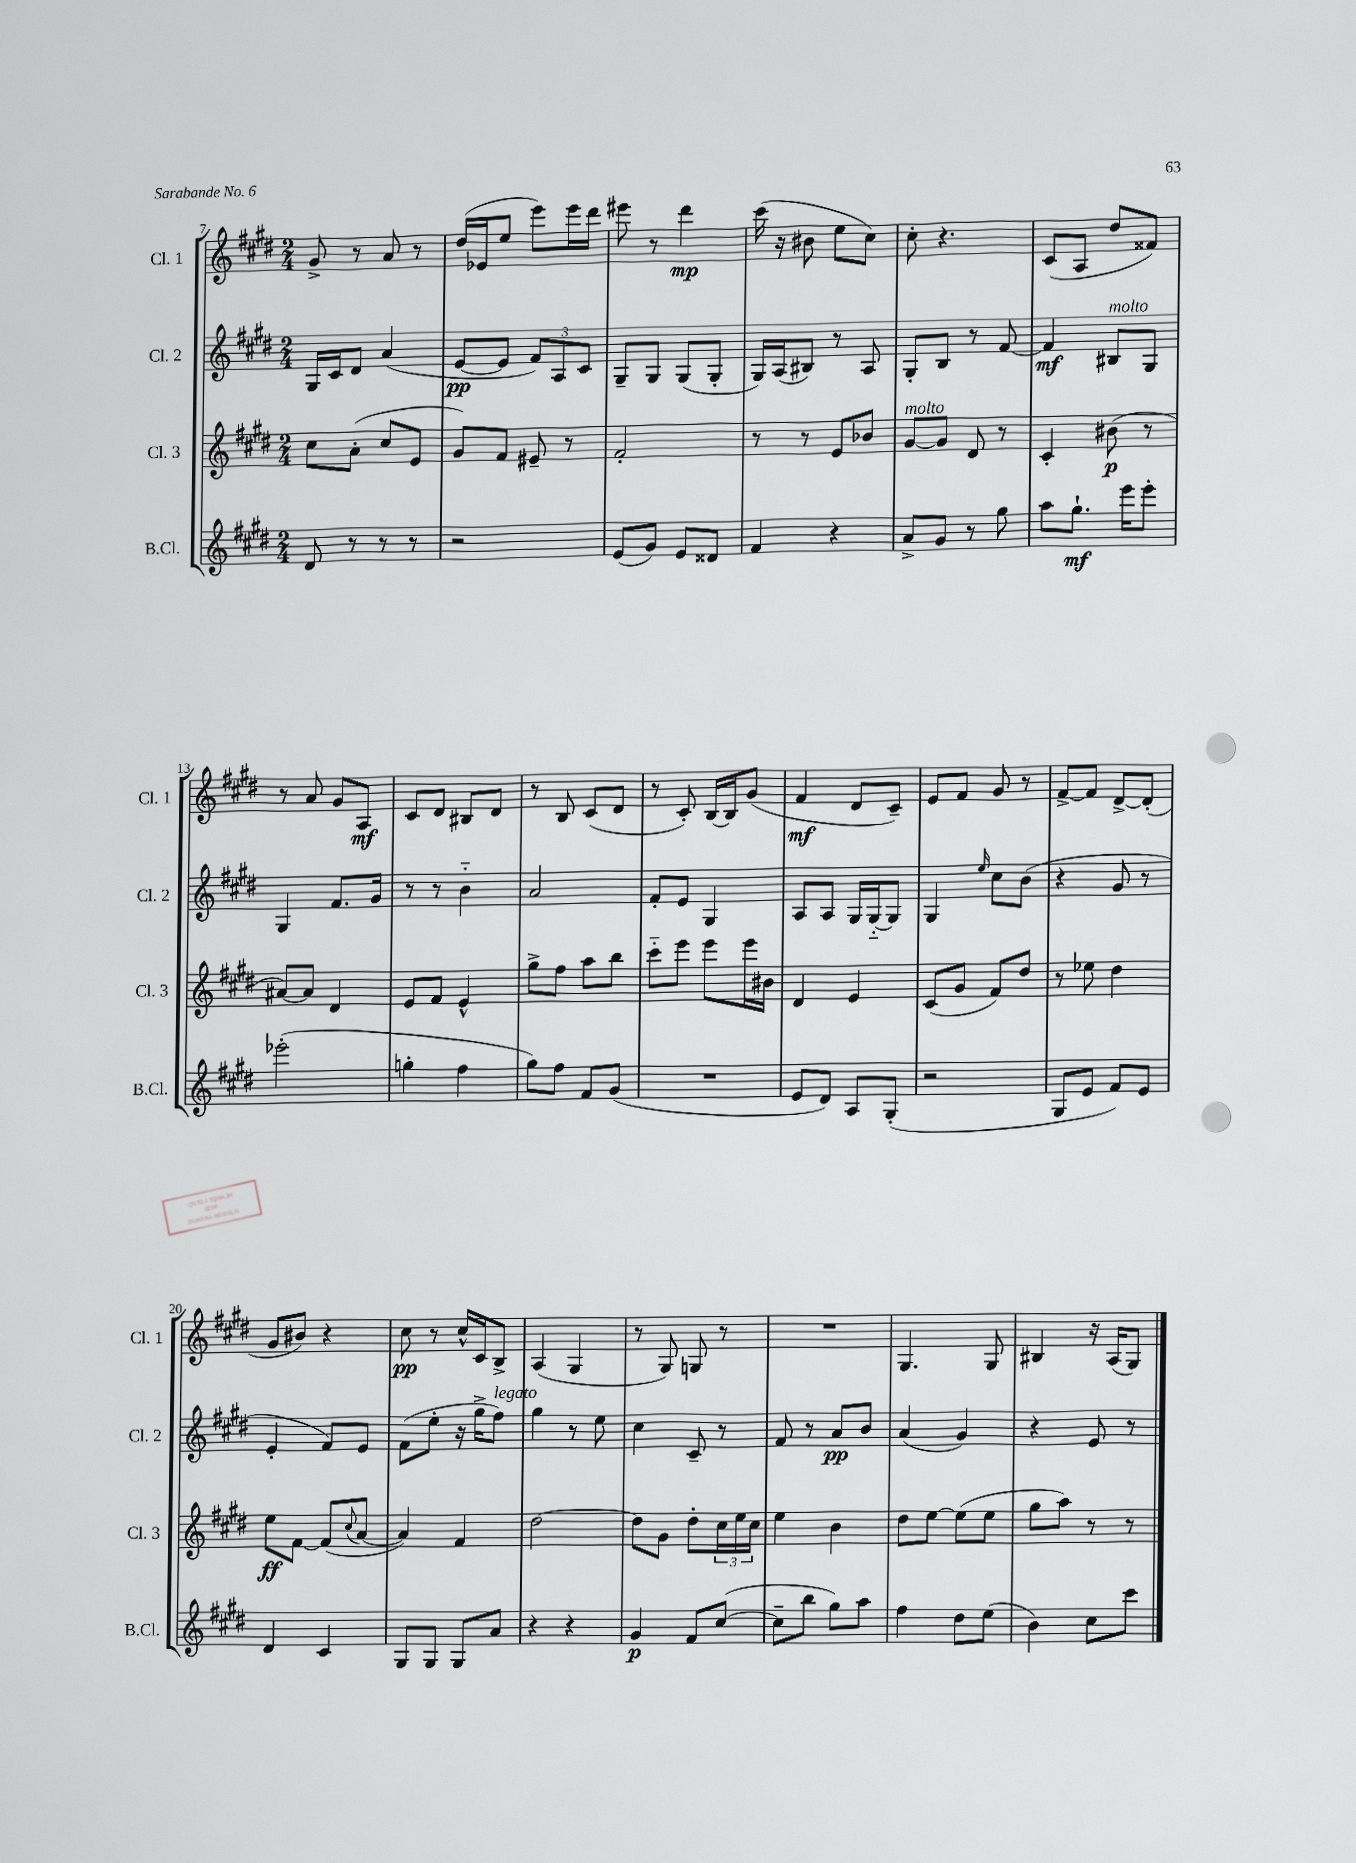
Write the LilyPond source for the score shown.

<<
\new StaffGroup <<
\new Staff = "s0" \with { instrumentName = "Cl. 1" shortInstrumentName = "Cl. 1" } {
    \clef treble \key e \major \numericTimeSignature \time 2/4
    gis'8-> r8 a'8 r8 |
    dis''16( ees'16 e''8 e'''8) e'''16 dis'''16 |
    eis'''8 r8 dis'''4\mp |
    cis'''16( r16 bis'8 e''8 cis''8) |
    cis''8-. r4. |
    cis'8( a8 dis''8 fisis'8) |
    r8 a'8 gis'8 a8\mf |
    cis'8 dis'8 bis8 dis'8 |
    r8 b8 cis'8( dis'8 |
    r8 cis'8-.) b16~ b16 gis'8( |
    fis'4\mf dis'8 cis'8--) |
    e'8 fis'8 gis'8 r8 |
    fis'8~-> fis'8 dis'8~-> dis'8-.( |
    gis'8 bis'8) r4 |
    cis''8\pp r8 cis''16-^ cis'16 b8-> |
    a4( gis4 |
    r8 gis8) g8 r8 |
    R2 |
    gis4. gis8 |
    bis4 r16 a16( gis8) \bar "|." |
}
\new Staff = "s1" \with { instrumentName = "Cl. 2" shortInstrumentName = "Cl. 2" } {
    \clef treble \key e \major \numericTimeSignature \time 2/4
    gis16 cis'16 dis'8 a'4( |
    e'8~\pp e'8 \tuplet 3/2 { fis'8) a8 cis'8 } |
    gis8-- gis8 gis8( gis8-. |
    gis16) a16( bis8) r8 a8 |
    gis8-. b8 r8 fis'8~ |
    fis'4\mf bis8^\markup { \italic "molto" } gis8 |
    gis4 fis'8. gis'16 |
    r8 r8 b'4-_ |
    a'2 |
    fis'8-. e'8 gis4 |
    a8 a8 gis16 gis16~-_ gis8 |
    gis4 \grace { e''16 } cis''8 b'8( |
    r4 gis'8 r8 |
    e'4-. fis'8) e'8 |
    fis'8( e''8-. r16 gis''16-> fis''8^\markup { \italic "legato" }) |
    gis''4 r8 e''8 |
    cis''4 cis'8-- r8 |
    fis'8 r8 a'8\pp b'8 |
    a'4( gis'4) |
    r4 e'8 r8 \bar "|." |
}
\new Staff = "s2" \with { instrumentName = "Cl. 3" shortInstrumentName = "Cl. 3" } {
    \clef treble \key e \major \numericTimeSignature \time 2/4
    cis''8 a'8-.( cis''8 e'8 |
    gis'8) fis'8 eis'8-- r8 |
    fis'2-. |
    r8 r8 e'8 bes'8 |
    gis'8~^\markup { \italic "molto" } gis'8 dis'8 r8 |
    cis'4-. bis'8\p( r8 |
    ais'8~) ais'8 dis'4 |
    e'8 fis'8 e'4-^ |
    gis''8-> fis''8 a''8 b''8 |
    cis'''8-_ e'''8 e'''8 e'''16 bis'16 |
    dis'4 e'4 |
    cis'8( gis'8 fis'8) dis''8 |
    r8 ees''8 dis''4 |
    e''8\ff fis'8~ fis'8( \appoggiatura { cis''8 } a'8~ |
    a'4) fis'4 |
    dis''2~ |
    dis''8 gis'8 dis''8-. \tuplet 3/2 { cis''16 e''16 cis''16 } |
    e''4 b'4 |
    dis''8 e''8~ e''8( e''8 |
    gis''8 a''8) r8 r8 \bar "|." |
}
\new Staff = "s3" \with { instrumentName = "B.Cl." shortInstrumentName = "B.Cl." } {
    \clef treble \key e \major \numericTimeSignature \time 2/4
    dis'8 r8 r8 r8 |
    r2 |
    e'8( gis'8) e'8 disis'8 |
    fis'4 r4 |
    a'8-> gis'8 r8 gis''8 |
    a''8 gis''8.-!\mf e'''16 e'''8-. |
    ees'''2-.( |
    g''4-. fis''4 |
    gis''8) fis''8 fis'8 gis'8( |
    R2 |
    e'8 dis'8) a8 gis8-.( |
    r2 |
    gis8 e'8 fis'8) e'8 |
    dis'4 cis'4 |
    gis8 gis8 gis8 a'8 |
    r4 r4 |
    gis'4\p fis'8 cis''8~( |
    cis''8-- b''8 gis''8) a''8 |
    fis''4 dis''8 e''8( |
    b'4) cis''8 cis'''8 \bar "|." |
}
>>
>>
\layout { \context { \Score currentBarNumber = #7 } }
